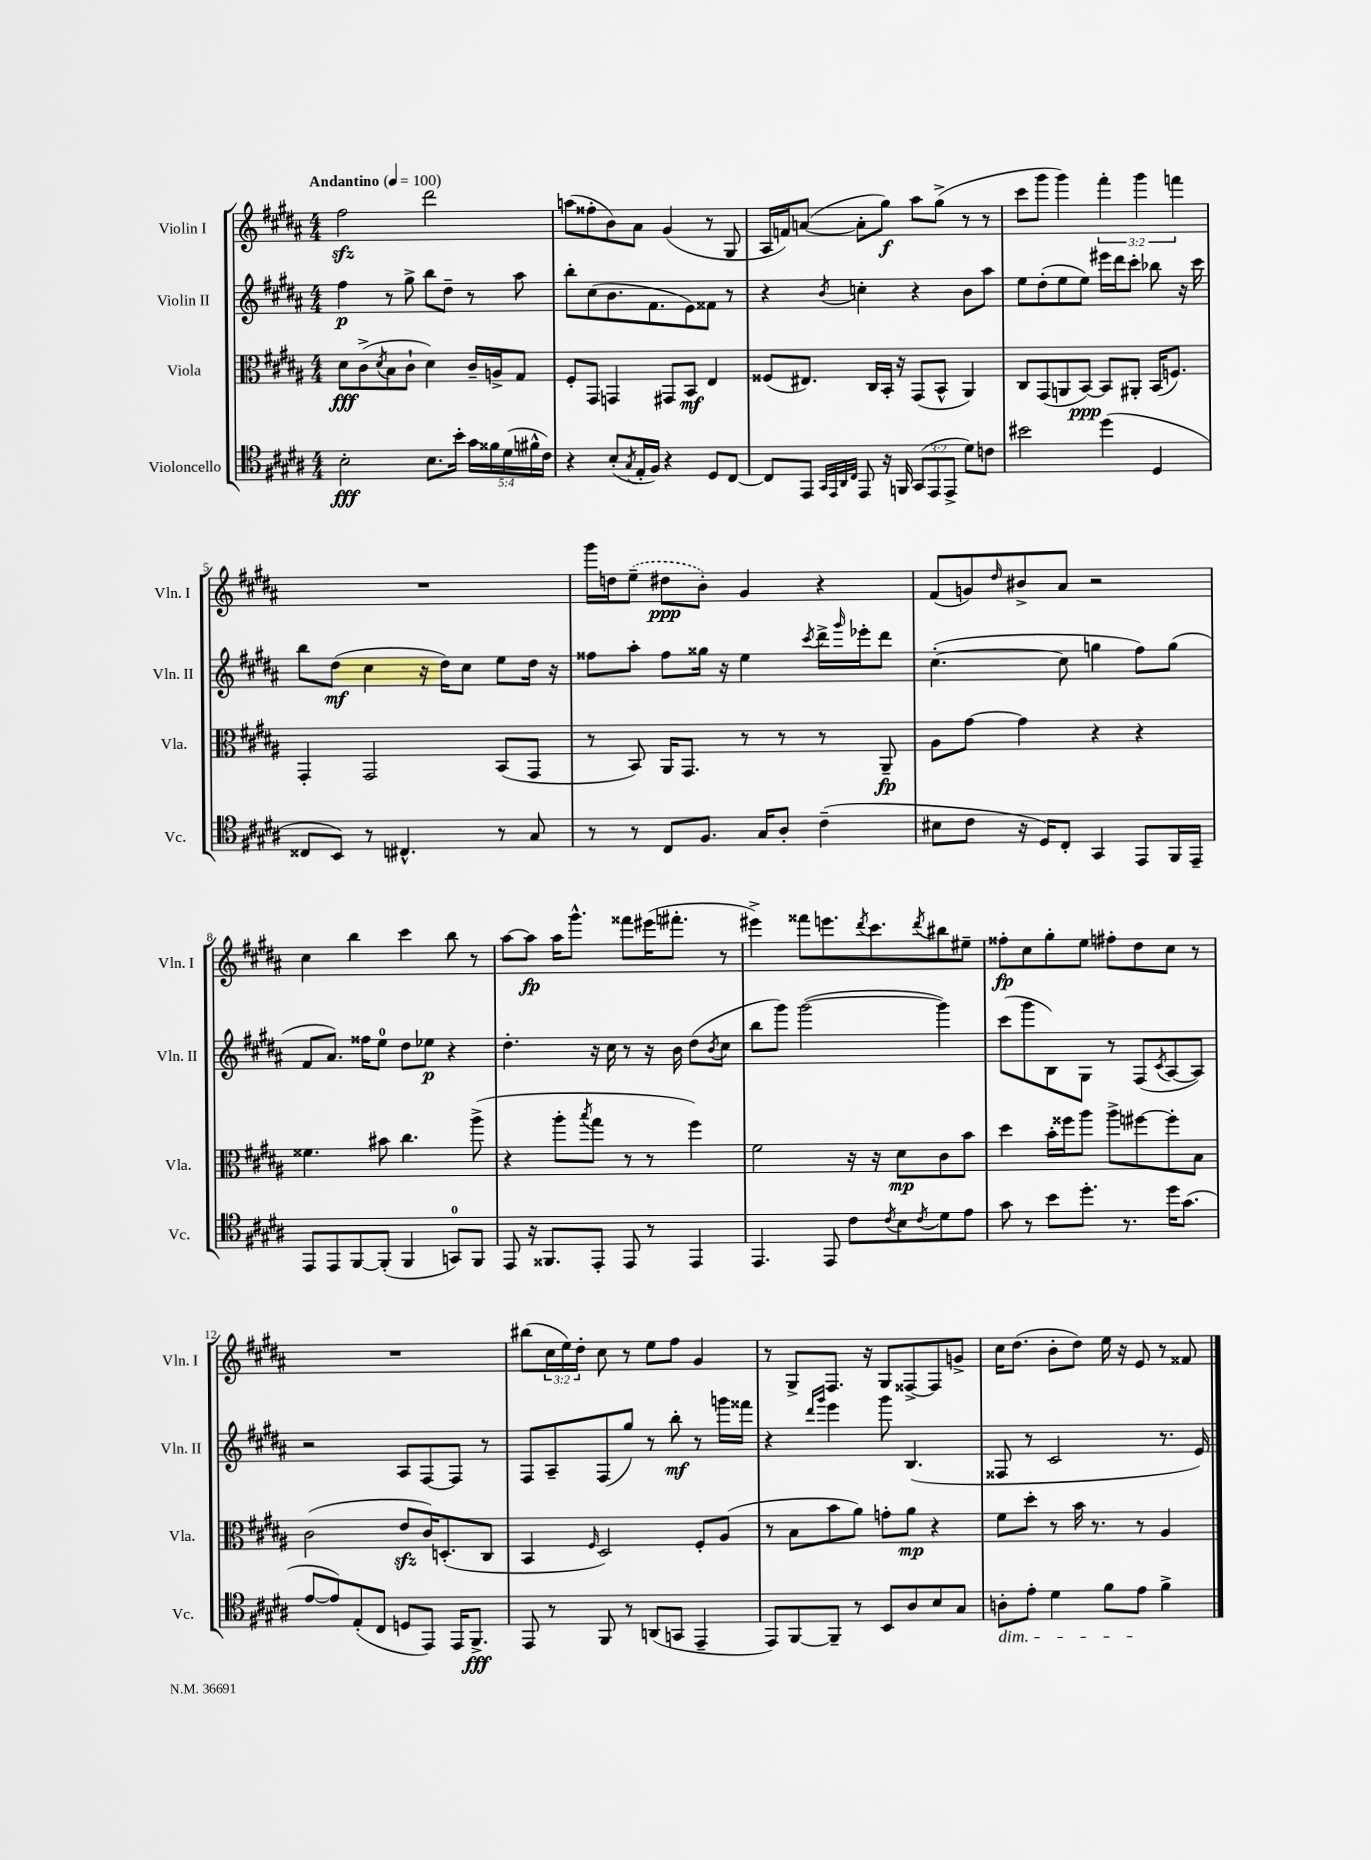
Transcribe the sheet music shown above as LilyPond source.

<<
\new StaffGroup <<
\new Staff = "s0" \with { instrumentName = "Violin I" shortInstrumentName = "Vln. I" } {
    \clef treble \key b \major \numericTimeSignature \time 4/4 \override Staff.TupletNumber.text = #tuplet-number::calc-fraction-text \tempo "Andantino" 4 = 100
    fis''2\sfz dis'''2 |
    a''8( fisis''8-. b'8) ais'8 gis'4( r8 gis8 |
    ais16 f'16) a'8~( a'8-. gis''8\f) ais''8 gis''8->( r8 r8 |
    cis'''8 gis'''8 gis'''4) \tuplet 3/2 { fis'''4-. gis'''4 f'''4 } |
    R1 |
    gis'''16 d''16 \once \slurDashed e''8--( dis''8\ppp b'8-.) gis'4 r4 |
    fis'8( g'8) \grace { dis''16 } bis'8-> ais'8 r2 |
    cis''4 b''4 cis'''4 b''8 r8 |
    ais''8~ ais''8\fp ais''16 gis'''8.-^ fisis'''8 eis'''16( fis'''8.-. r8 |
    eis'''4->) fisis'''8 e'''8. \acciaccatura { dis'''8 } cis'''8. \acciaccatura { dis'''8 } bis''8 eis''8-- |
    fisis''8-.\fp cis''8 gis''8-. e''8 fis''8-. dis''8 cis''8 r8 |
    R1 |
    bis''8( \tuplet 3/2 { cis''16 e''16) dis''16-. } cis''8 r8 e''8 fis''8 gis'4 |
    r8 gis8-> fis8. r16 gis8 fisis8~-> fisis8 g'8-> |
    cis''16 dis''8.( b'8-. dis''8) e''16 r16 e'8 r8 fisis'8 \bar "|." |
}
\new Staff = "s1" \with { instrumentName = "Violin II" shortInstrumentName = "Vln. II" } {
    \clef treble \key b \major \numericTimeSignature \time 4/4
    fis''4\p r8 gis''8-> b''8 dis''8-- r8 ais''8 |
    b''8-. cis''8( b'8. fis'8. e'8) fisis'8 r8 |
    r4 \acciaccatura { b'8 } c''4-. r4 b'8 ais''8 |
    e''8 dis''8-.( e''8 e''8) eis'''16 dis'''16 cis'''8-. bes''8 r16 cis'''16 |
    b''8 dis''8\mf( cis''4 r16 dis''16) cis''8 e''8 dis''16 r16 |
    fisis''8 ais''8-. fisis''8 gisis''16 r16 e''4 \acciaccatura { cis'''8 } dis'''16-> \grace { gis'''16 } ees'''16-. dis'''8 |
    cis''4.~-.( cis''8 g''4 fis''8) g''8( |
    fis'8 ais'8.) fisis''16 e''8-0 dis''8 ees''8\p r4 |
    dis''4.-. r16 cis''16 r8 r16 b'16 dis''8( \acciaccatura { b'8 } cis''8 |
    b''8 gis'''8) gis'''2~( gis'''4) |
    cis'''8( gis'''8 b8) gis8 r8 fis8( \acciaccatura { cis'8 } ais8~ ais8) |
    r2 ais8 fis8~ fis8 r8 |
    fis8 ais8-- fis8( gis''8) r8 b''8-.\mf r8 g'''16 fisis'''16 |
    r4 \grace { dis'''16 gis'''16 } e'''4 gis'''8 b4.( |
    fisis8 r8 cis'2 r8. e'16) \bar "|." |
}
\new Staff = "s2" \with { instrumentName = "Viola" shortInstrumentName = "Vla." } {
    \clef alto \key b \major \numericTimeSignature \time 4/4
    dis'8\fff cis'8->( \acciaccatura { dis'8 } b8 cis'8-! dis'4) cis'16-- a16-> gis8 |
    fis8-. gis,8 g,4 gis,8 b,8\mf e4 |
    fisis8( eis8.) cis16 b,16-. r16 gis,8( b,8-^ ais,4) |
    cis8 gis,8( a,8 b,8~\ppp) b,8 ais,8-. b,16( f8.) |
    gis,4-. gis,2 b,8( gis,8 |
    r8 b,8) ais,16 gis,8. r8 r8 r8 ais,8--\fp |
    ais8 gis'8~ gis'4 r4 r4 |
    fisis'4. bis'8 cis''4. ais''8->( |
    r4 ais''8-. \acciaccatura { b''8 } gis''8 r8 r8 fis''4) |
    fis'2 r16 r16 dis'8\mp cis'8 b'8 |
    dis''4 b'16-. fisis''16 ais''8 ais''8-> fis''8~ fis''8-. b8 |
    cis'2( e'8\sfz cis'16) d8.-.( cis8 |
    b,4 \grace { fis16 } dis2) fis8-. ais8( |
    r8 b8 b'8 ais'8) g'8-. ais'8\mp r4 |
    fis'8 dis''8-. r8 b'16 r8. r8 ais4 \bar "|." |
}
\new Staff = "s3" \with { instrumentName = "Violoncello" shortInstrumentName = "Vc." } {
    \clef tenor \key b \major \numericTimeSignature \time 4/4 \override Staff.TupletNumber.text = #tuplet-number::calc-fraction-text
    b2-.\fff b8. b'16-. \tuplet 5/4 { gis'16 fisis'16 dis'16( fis'16-^ cis'16) } |
    r4 b8-.( \acciaccatura { gis8 } e16-. fis16) r4 dis8 cis8~ |
    cis8 e,8 \grace { gis,32 e,32 ais,32 cis32 } e,8 r16 f,16 \tuplet 3/2 { gis,8( e,8 e,8-> } dis'8) c'8 |
    bis'2 dis''4( dis4 |
    cisis8 b,8) r8 cis4.-^ r8 gis8 |
    r8 r8 cis8 fis8. gis16 ais8-. cis'4--( |
    bis8 cis'8 r16 dis16) cis8-. gis,4 e,8 fis,16 e,16-- |
    e,8 e,8 fis,8~ fis,8-.( fis,4 g,8-0) fis,8 |
    e,8 r16 fisis,8. e,8-. e,8 r8 e,4 |
    e,4. e,8 cis'8 \acciaccatura { cis'8 } b8 \acciaccatura { cis'8 } dis'8 e'8 |
    gis'8 r8 b'8 dis''8.-. r8. dis''16 gis'8.( |
    e'8~ e'8) e8-.( cis8 d8 e,8) e,16 fis,8.->\fff |
    e,8 r8 fis,8 r8 a,8( g,8 e,4-- |
    e,8) fis,8~ fis,8-- r8 b,8 ais8 b8 gis8 |
    a8-.\dim e'8-. dis'4 fis'8 e'8\! fis'4-> \bar "|." |
}
>>
>>
